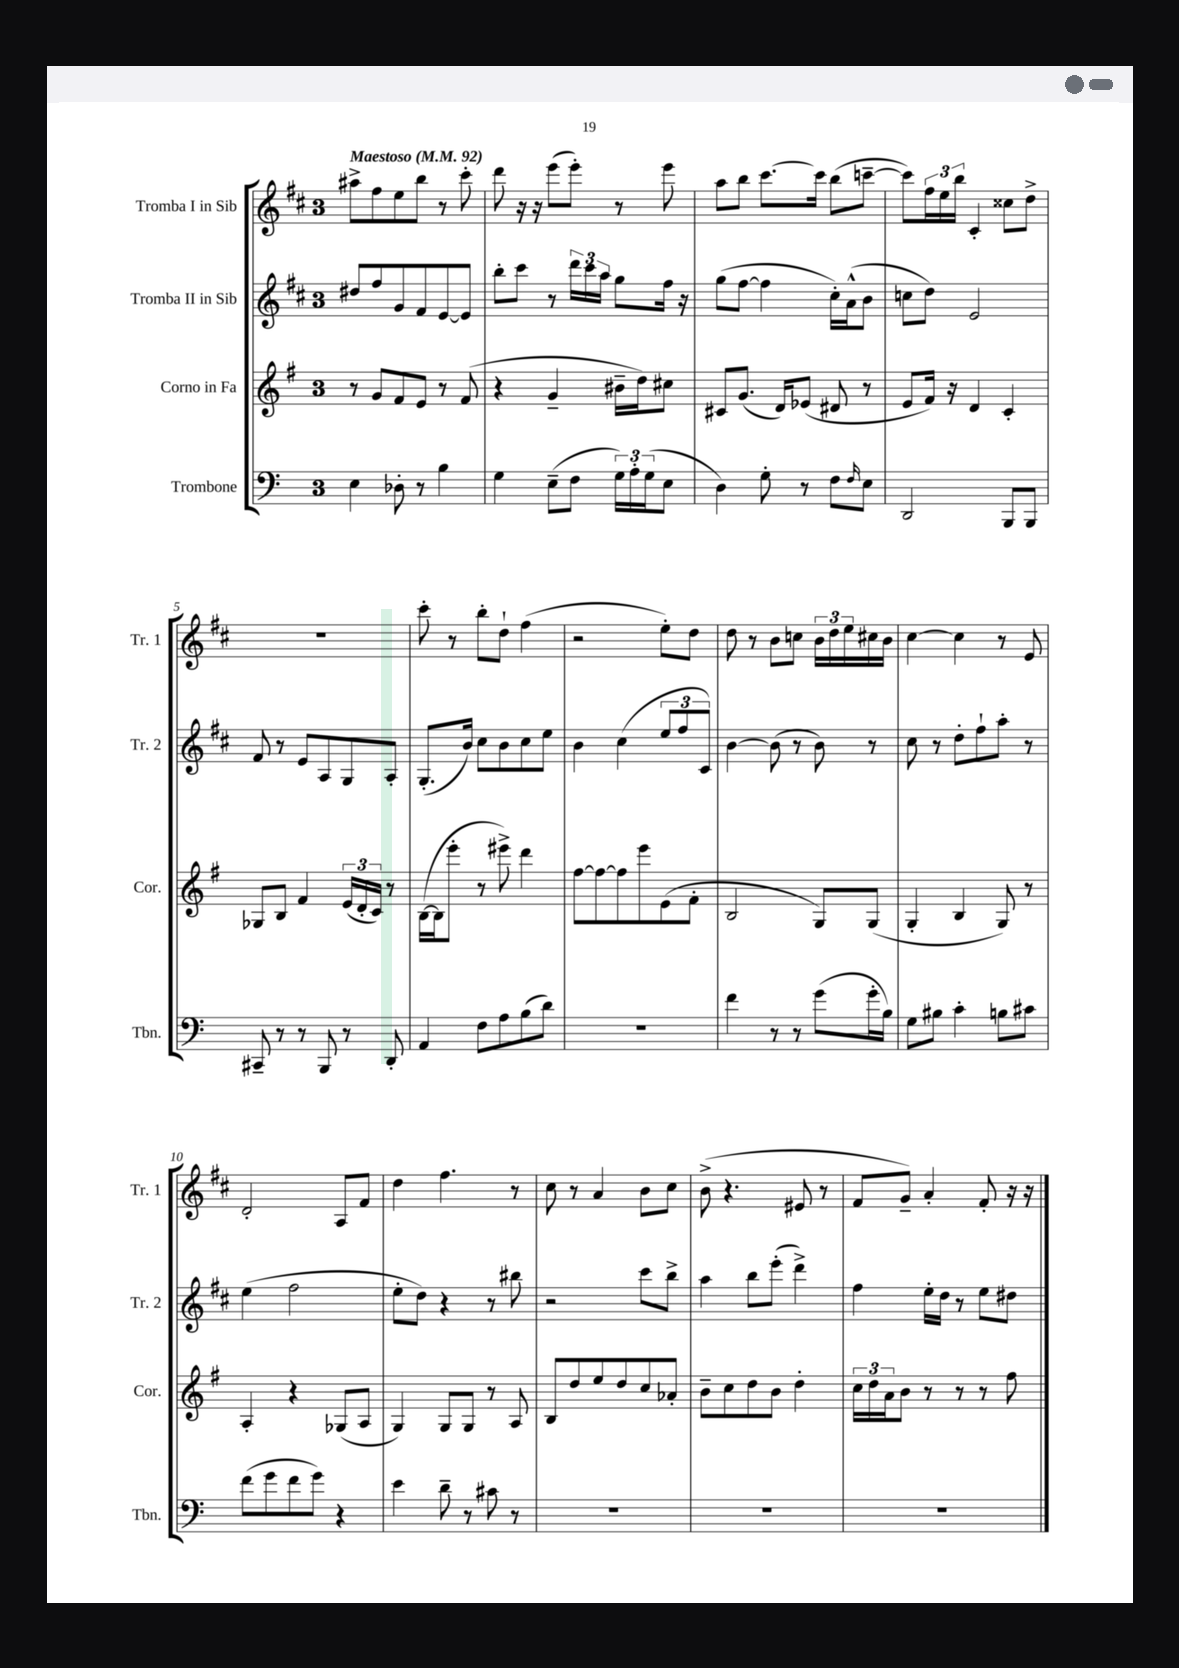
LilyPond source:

<<
\new StaffGroup <<
\new Staff = "s0" \with { instrumentName = "Tromba I in Sib" shortInstrumentName = "Tr. 1" } {
    \clef treble \key d \major \once \override Staff.TimeSignature.style = #'single-digit \time 3/4 \tempo "Maestoso" 4 = 92
    ais''8-> fis''8 e''8 b''8 r8 cis'''8-. |
    d'''8 r16 r16 e'''8( e'''8-.) r8 e'''8 |
    a''8 b''8 cis'''8.~ cis'''16 b''8( c'''8~-- |
    c'''8) \tuplet 3/2 { fis''16 e''16 b''16 } cis'4-. cisis''8 d''8-> |
    R2. |
    cis'''8-. r8 b''8-. d''8-! fis''4( |
    r2 e''8-.) d''8 |
    d''8 r8 b'8 c''8 \tuplet 3/2 { b'16 d''16 e''16 } cis''16 b'16 |
    cis''4~ cis''4 r8 e'8 |
    d'2-. a8 fis'8 |
    d''4 fis''4. r8 |
    cis''8 r8 a'4 b'8 cis''8 |
    b'8->( r4. eis'8 r8 |
    fis'8 g'8--) a'4-. fis'8-. r16 r16 \bar "|." |
}
\new Staff = "s1" \with { instrumentName = "Tromba II in Sib" shortInstrumentName = "Tr. 2" } {
    \clef treble \key d \major \once \override Staff.TimeSignature.style = #'single-digit \time 3/4
    dis''8 fis''8 g'8 fis'8 e'8~ e'8 |
    b''8-. cis'''8 r8 \tuplet 3/2 { d'''16 cis'''16 a''16 } g''8 fis''16 r16 |
    g''8( fis''8~ fis''4 cis''16-.) a'16-^( b'8 |
    c''8 d''8) e'2 |
    fis'8 r8 e'8 a8 g8 a8-. |
    g8.-.( b'16) cis''8 b'8 cis''8 e''8 |
    b'4 cis''4( \tuplet 3/2 { e''8 fis''8 cis'8) } |
    b'4~ b'8( r8 b'8) r8 |
    cis''8 r8 d''8-. fis''8-! a''8-. r8 |
    e''4( fis''2 |
    e''8-. d''8) r4 r8 bis''8 |
    r2 cis'''8 b''8-> |
    a''4 b''8 e'''8-.( d'''4->) |
    fis''4 e''16-. d''16 r8 e''8 dis''8 \bar "|." |
}
\new Staff = "s2" \with { instrumentName = "Corno in Fa" shortInstrumentName = "Cor." } {
    \clef treble \key g \major \once \override Staff.TimeSignature.style = #'single-digit \time 3/4
    r8 g'8 fis'8 e'8 r8 fis'8( |
    r4 g'4-- bis'16-- d''16) cis''8 |
    cis'8 g'8.( d'16) ees'8( dis'8 r8 |
    e'8 fis'16) r16 d'4 c'4-. |
    ges8 b8 fis'4 \tuplet 3/2 { e'16( d'16-. c'16) } r8 |
    b16~( b16 e'''8-. r8 eis'''8->) d'''4 |
    fis''8~ fis''8~ fis''8 e'''8 e'8( fis'8-. |
    b2 g8) g8( |
    g4-. b4 g8) r8 |
    a4-. r4 ges8( a8 |
    g4) g8 g8 r8 a8 |
    b8 d''8 e''8 d''8 c''8 aes'8-. |
    b'8-- c''8 d''8 b'8 d''4-. |
    \tuplet 3/2 { c''16 d''16 a'16 } b'8 r8 r8 r8 fis''8 \bar "|." |
}
\new Staff = "s3" \with { instrumentName = "Trombone" shortInstrumentName = "Tbn." } {
    \clef bass \key c \major \once \override Staff.TimeSignature.style = #'single-digit \time 3/4
    e4 des8-. r8 b4 |
    g4 e8--( f8 \tuplet 3/2 { g16) a16-. g16( } e8 |
    d4) g8-. r8 f8 \grace { f16 } e8 |
    d,2 b,,8 b,,8 |
    cis,8-- r8 r8 b,,8 r8 d,8-. |
    a,4 f8 a8 b8( d'8) |
    R2. |
    f'4 r8 r8 g'8( g'16-. b16) |
    g8 bis8 c'4-. b8 cis'8 |
    f'8( g'8 f'8 g'8) r4 |
    e'4 d'8-- r8 cis'8 r8 |
    R2. |
    R2. |
    R2. \bar "|." |
}
>>
>>
